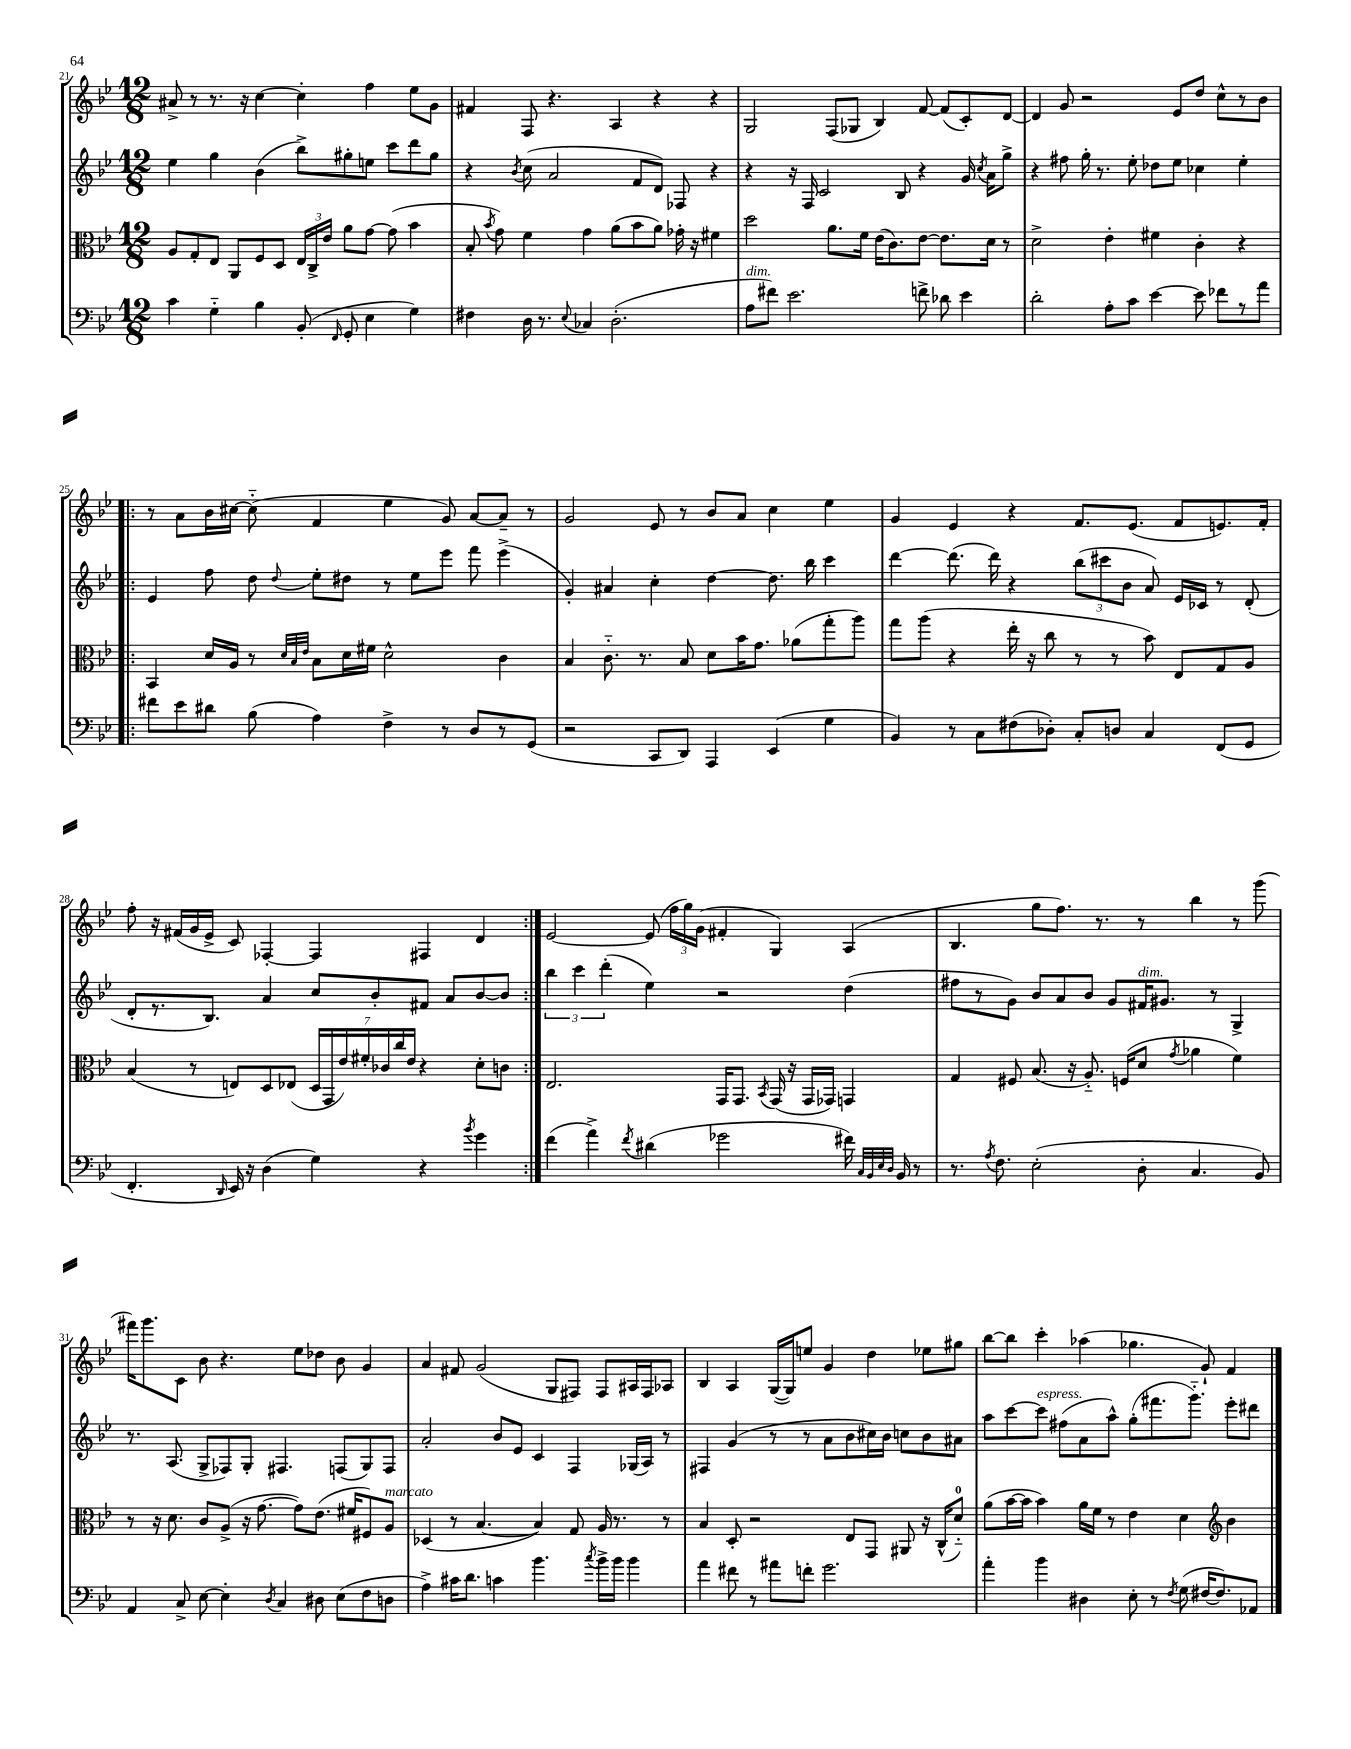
<<
\new StaffGroup <<
\new Staff = "s0" {
    \clef treble \key bes \major \numericTimeSignature \time 12/8
    \autoBeamOff ais'8-> r8 r8. r16 c''4~ c''4-. f''4 ees''8[ g'8] |
    fis'4 f8 r4. a4 r4 r4 |
    g2 f8[( ges8] bes4) f'8~ f'8[( c'8-.) d'8]~ |
    d'4 g'8 r2 ees'8[ d''8] c''8[-^ r8 bes'8] |
    \repeat volta 2 { r8 a'8[ bes'16 cis''16]~ cis''8-_( f'4 ees''4 g'8) a'8[~ a'8]-- r8 |
    g'2 ees'8 r8 bes'8[ a'8] c''4 ees''4 |
    g'4 ees'4 r4 f'8.[ ees'8.]( f'8[ e'8.) f'16]-. |
    f''8-. r16 fis'16[( g'16 ees'16]-> c'8) fes4~-. fes4 fis4 d'4 | }
    ees'2~ ees'8( \tuplet 3/2 { f''16[ g''16) g'16]( } fis'4-. g4) a4( |
    bes4. g''8[ f''8.]) r8. r8 bes''4 r8 g'''8( |
    fis'''16[) g'''8. c'8] bes'8 r4. ees''8[ des''8] bes'8 g'4 |
    a'4 fis'8 g'2( g8[ fis8]) fis8[ ais16 fis16 aes8] |
    bes4 a4 g16[~( g16) e''8] g'4 d''4 ees''8[ gis''8] |
    bes''8[~ bes''8] c'''4-. aes''4( ges''4. g'8-!) f'4 \bar "|." |
}
\new Staff = "s1" {
    \clef treble \key bes \major \numericTimeSignature \time 12/8
    \autoBeamOff ees''4 g''4 bes'4( bes''8[->) gis''8-. e''8] c'''8[ d'''8 gis''8] |
    r4 \acciaccatura { bes'8 } c''8( a'2 f'8[ d'8]) fes8 r4 |
    r4 r16 f16 c'2 bes8 r4 g'16 \acciaccatura { c''8 } a'16[ g''8]-> |
    r4 fis''8 g''16-. r8. ees''8-. des''8[ ees''8] ces''4 ees''4-. |
    \repeat volta 2 { ees'4 f''8 d''8 \appoggiatura { d''8 } ees''8[-. dis''8] r8 ees''8[ ees'''8] f'''8 ees'''4->( |
    g'4-.) ais'4 c''4-. d''4~ d''8. bes''16 c'''4 |
    d'''4~ d'''8.( d'''16) r4 \tuplet 3/2 { bes''8[( cis'''8 bes'8] } a'8) ees'16[ ces'16] r8 d'8-.( |
    d'8[-. r8. bes8.]) a'4 c''8[ bes'8-. fis'8] a'8[ bes'8~ bes'8] | }
    \tuplet 3/2 { bes''4 c'''4 d'''4-.( } ees''4) r2 d''4( |
    fis''8[ r8 g'8]) bes'8[ a'8 bes'8] g'8[ fis'16^\markup { \italic "dim." } gis'8.] r8 g4-> |
    r8. a8.( g8[-> fes8) g8]-. fis4. f8[( g8) f8] |
    a'2-. bes'8[ ees'8] c'4 f4 ges16[( a16]) r8 |
    fis4 g'4( r8 r8 a'8[ bes'8 cis''16) bes'16] c''8[ bes'8 ais'8] |
    a''8[ c'''8~ c'''8]^\markup { \italic "espress." } fis''8[( a'8 a''8]-^) g''8[-.( fis'''8. g'''8.]-_) ees'''8[-. dis'''8] \bar "|." |
}
\new Staff = "s2" {
    \clef alto \key bes \major \numericTimeSignature \time 12/8
    \autoBeamOff a8[ g8-. ees8] a,8[ f8 d8] \tuplet 3/2 { ees16[ c16-> ees'16] } a'8[ g'8]~ g'8( bes'4 |
    bes8-. \acciaccatura { bes'8 } g'8) f'4 g'4 a'8[( bes'8 a'8]) ges'16-. r16 fis'4 |
    d''2 a'8.[ f'16] ees'16[( c'8.) ees'8]~ ees'8.[ d'16] r8 |
    d'2-> ees'4-. fis'4 c'4-. r4 |
    \repeat volta 2 { bes,4 d'16[ a16] r8 \grace { d'32[ bes32 ees'32] } bes8[ d'16 fis'16] d'2-^ c'4 |
    bes4 c'8.-_ r8. bes8 d'8[ bes'16 g'8.] aes'8[( g''8-. a''8]) |
    g''8[ a''8]( r4 ees''16-. r16 c''8 r8 r8 bes'8) ees8[ g8 a8] |
    bes4( r8 e8[) d8 ees8]( \tuplet 7/4 { d16[ g,16 ees'16) fis'16-. ces'16 c''16 ees'16] } r4 d'8[-. c'8] | }
    ees2. g,16[ g,8.] \acciaccatura { bes,8 } g,16( r16 g,16[ ges,16]) g,4 |
    g4 fis8 bes8.( r16 a8.-_) f16[( d'8] \acciaccatura { g'8 } aes'4 f'4) |
    r8 r16 d'8. c'8[ a8]->( r16 g'8.~ g'8[) ees'8.]( fis'16[ fis8) a8]^\markup { \italic "marcato" } |
    des4( r8 bes4.~ bes4) g8 a16 r8. r8 |
    bes4 d8-. r2 ees8[ g,8] ais,8 r16 c16[-^( d'8]-0-_) |
    a'8[( bes'16~ bes'16] bes'4) a'16[ f'16] r8 ees'4 d'4 \clef treble bes'4 \bar "|." |
}
\new Staff = "s3" {
    \clef bass \key bes \major \numericTimeSignature \time 12/8
    \autoBeamOff c'4 g4-_ bes4 bes,8-.( \grace { f,16 } g,8-. ees4 g4) |
    fis4 d16 r8. \appoggiatura { ees8 } ces4 d2.-.( |
    a8[^\markup { \italic "dim." } fis'8]) ees'2. f'8-> des'8 ees'4 |
    d'2-. a8[-. c'8] ees'4~ ees'8 fes'8[ r8 a'8] |
    \repeat volta 2 { fis'8[ ees'8 dis'8] bes8( a4) f4-> r8 d8[ r8 g,8]( |
    r2 c,8[ d,8]) a,,4 ees,4( g4 |
    bes,4) r8 c8[ fis8( des8]-.) c8[-. d8] c4 f,8[( g,8] |
    f,4.-. \grace { d,16 } ees,16) r16 d4( g4) r4 \acciaccatura { bes'8 } g'4 | }
    f'4( a'4->) \acciaccatura { f'8 } dis'4( ges'2 fis'16) \grace { c32[ bes,32 ees32 d32] } bes,16 r8 |
    r8. \acciaccatura { a8 } f8. ees2-.( d8-. c4. bes,8) |
    a,4 c8-> ees8~ ees4-. \acciaccatura { d8 } c4 dis8 ees8[( f8 d8] |
    a4->) cis'16[ d'8.] c'4 bes'4. \acciaccatura { c''8 } bes'16[-> bes'16] bes'4 |
    a'4 fis'8 r8 ais'8[ f'8]-. g'2. |
    a'4-. bes'4 dis4 ees8-. r8 \acciaccatura { f8 } g8( fis16[~ fis8.) aes,8] \bar "|." |
}
>>
>>
\layout { \context { \Score currentBarNumber = #21 } }
